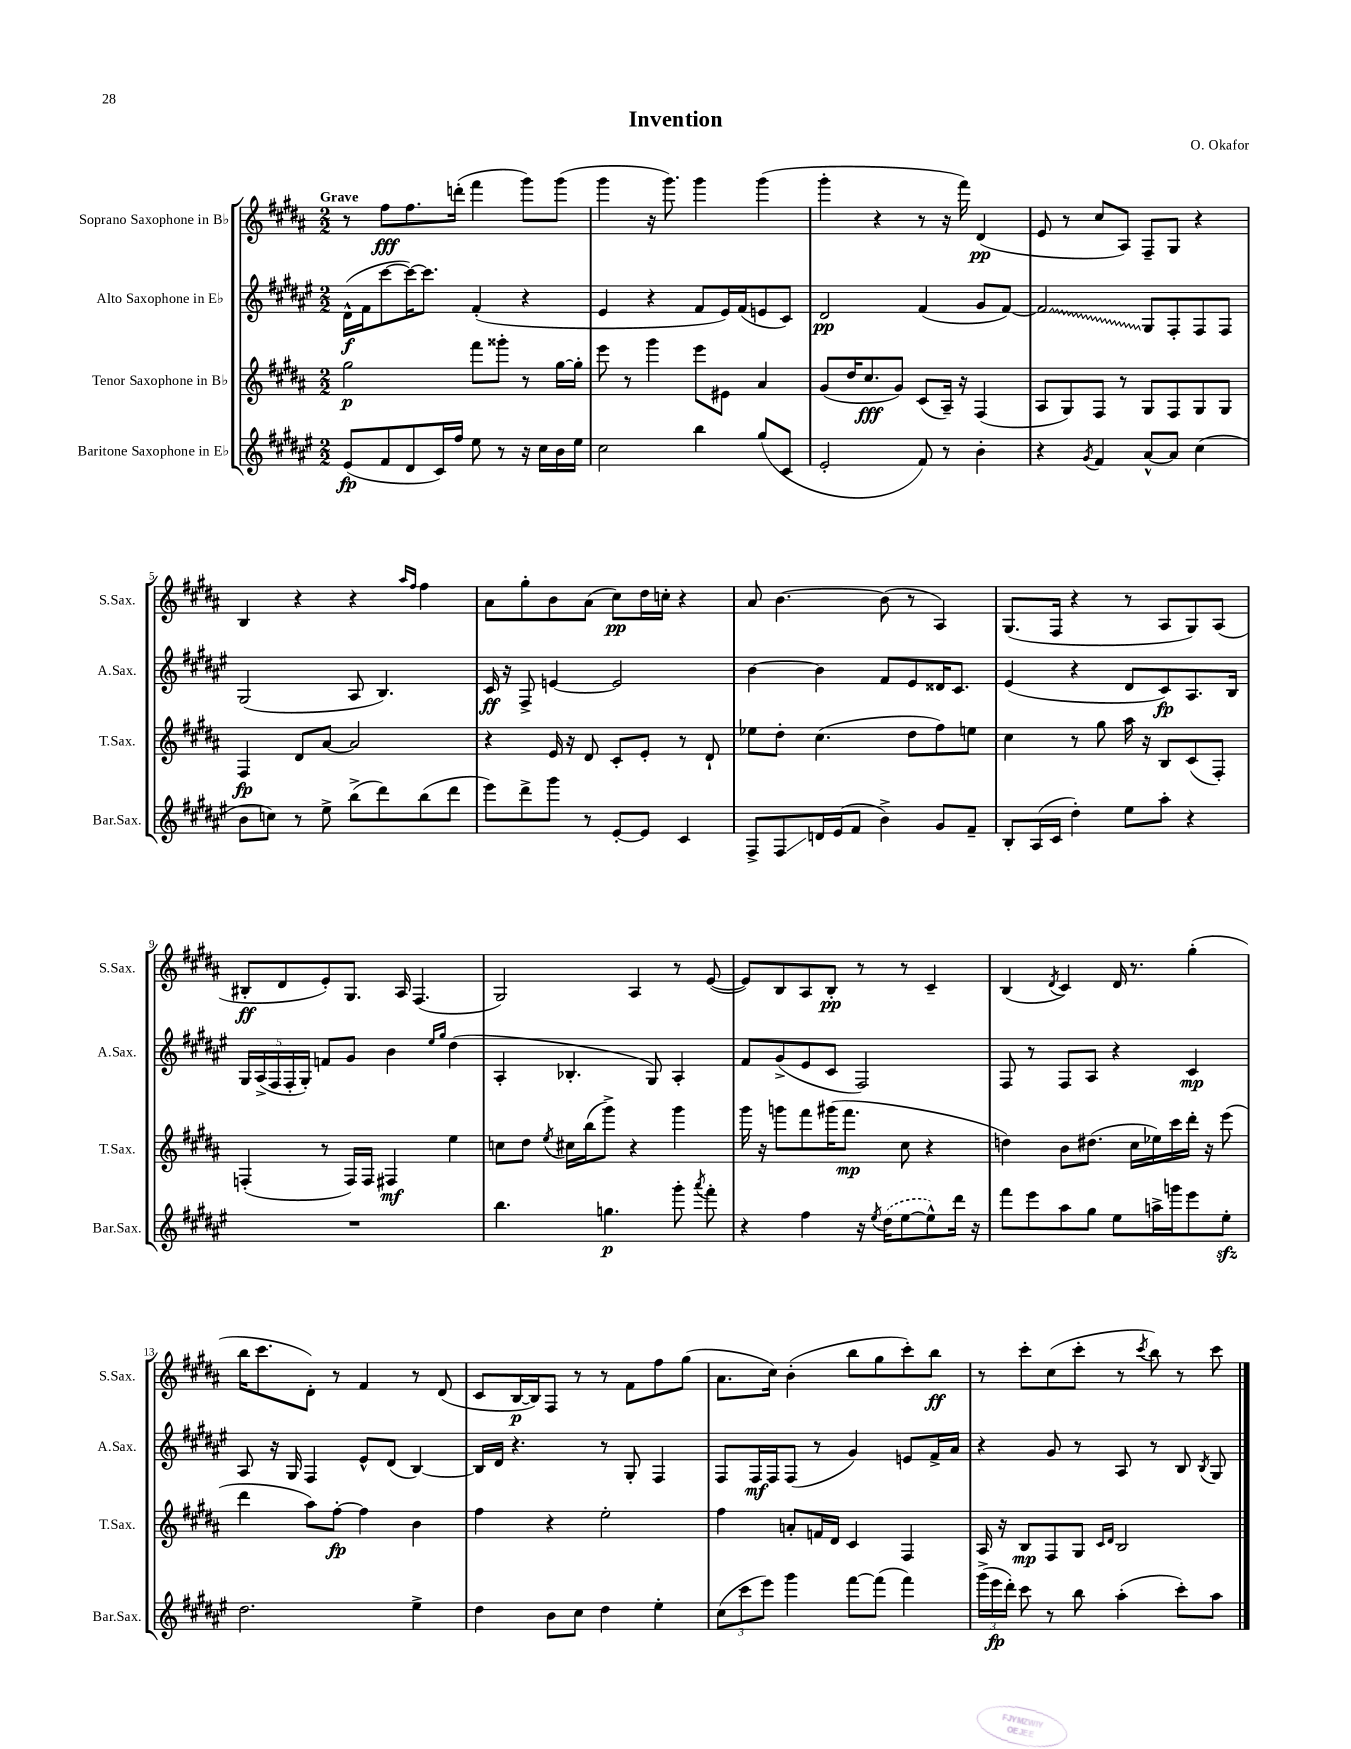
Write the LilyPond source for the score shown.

\header { title = "Invention" composer = "O. Okafor" }
<<
\new StaffGroup <<
\new Staff = "s0" \with { instrumentName = "Soprano Saxophone in Bb" shortInstrumentName = "S.Sax." } {
    \clef treble \key b \major \numericTimeSignature \time 2/2 \tempo "Grave"
    \autoBeamOff r8 fis''8[\fff fis''8. d'''16]-.( fis'''4 gis'''8[) gis'''8]( |
    gis'''4 r16 gis'''8.) gis'''4 gis'''4( |
    gis'''4-. r4 r8 r16 fis'''16) dis'4\pp( |
    e'8 r8 cis''8[ ais8]) fis8[-- gis8] r4 |
    b4 r4 r4 \grace { ais''16[ fis''16] } fis''4 |
    ais'8[ gis''8-. b'8 ais'8]( cis''8[\pp) dis''16 c''16]-. r4 |
    ais'8 b'4.~ b'8( r8 ais4) |
    gis8.[( fis16] r4 r8 ais8[ gis8) ais8]( |
    bis8[-.\ff dis'8 e'8-.) gis8.] ais16 fis4.( |
    gis2) ais4 r8 e'8~( |
    e'8[) b8 ais8 b8]-.\pp r8 r8 cis'4-- |
    b4( \acciaccatura { dis'8 } cis'4) dis'16 r8. gis''4-.( |
    b''16[ cis'''8. dis'8]-.) r8 fis'4 r8 dis'8( |
    cis'8[ b16~\p b16) fis8] r8 r8 fis'8[ fis''8 gis''8]( |
    ais'8.[ cis''16]) b'4-.( b''8[ gis''8 cis'''8-.) b''8]\ff |
    r8 cis'''8[-. cis''8( cis'''8]-. r8 \acciaccatura { cis'''8 } b''8) r8 cis'''8 \bar "|." |
}
\new Staff = "s1" \with { instrumentName = "Alto Saxophone in Eb" shortInstrumentName = "A.Sax." } {
    \clef treble \key fis \major \numericTimeSignature \time 2/2
    \autoBeamOff dis'16[-^\f( fis'16 cis'''8~ cis'''16~) cis'''8.] fis'4-.( r4 |
    eis'4 r4 fis'8[ eis'16) fis'16( e'8 cis'8]) |
    dis'2\pp fis'4( gis'8[ fis'8]~) |
    \once \override Glissando.style = #'zigzag fis'2\glissando gis8[ fis8-. fis8 fis8] |
    gis2( ais8 b4.) |
    cis'16\ff r16 fis8-> e'4~ e'2 |
    b'4~ b'4 fis'8[ eis'8 disis'16 cis'8.] |
    eis'4( r4 dis'8[ cis'8\fp) ais8. b16] |
    \tuplet 5/4 { gis16[ ais16->( fis16 fis16-. gis16]-.) } f'8[ gis'8] b'4 \grace { eis''16[ gis''16] } dis''4( |
    ais4-. bes4.-. gis8) ais4-. |
    fis'8[ gis'8->( eis'8 cis'8] fis2) |
    fis8 r8 fis8[ ais8] r4 cis'4\mp |
    ais8 r16 gis16 fis4 eis'8[-^ dis'8]( b4~) |
    b16[ dis'16] r4. r8 gis8-. fis4 |
    fis8[ fis16\mf fis16 fis8]( r8 gis'4) e'8[ fis'16-> ais'16] |
    r4 gis'8 r8 ais8 r8 b8 \acciaccatura { b8 } gis8 \bar "|." |
}
\new Staff = "s2" \with { instrumentName = "Tenor Saxophone in Bb" shortInstrumentName = "T.Sax." } {
    \clef treble \key b \major \numericTimeSignature \time 2/2
    \autoBeamOff gis''2\p fis'''8[ gisis'''8]-. r8 gis''16[~ gis''16]-. |
    e'''8 r8 gis'''4 e'''8[ eis'8] ais'4 |
    gis'8[( dis''16 cis''8.\fff gis'8]) cis'8[( ais16]--) r16 fis4( |
    ais8[ gis8) fis8] r8 gis8[ fis8 gis8 gis8] |
    fis4\fp dis'8[ ais'8]~ ais'2 |
    r4 e'16 r16 dis'8 cis'8[-. e'8]-. r8 dis'8-! |
    ees''8[ dis''8]-. cis''4.( dis''8[ fis''8) e''8] |
    cis''4 r8 gis''8 ais''16 r16 b8[ cis'8( fis8]-.) |
    f4-.( r8 f16[) f16] fis4\mf e''4 |
    c''8[ dis''8] \acciaccatura { e''8 } cis''16[ b''16( gis'''8]->) r4 gis'''4 |
    gis'''16 r16 g'''8[ fis'''8 gis'''16( fis'''8.]\mp cis''8 r4 |
    d''4) b'8[ dis''8.]( cis''16[ ees''16) cis'''16 dis'''16]-. r16 e'''8( |
    dis'''4 ais''8[) fis''8]~-.\fp fis''4 b'4 |
    fis''4 r4 e''2-. |
    fis''4 a'8[-. f'16 dis'16] cis'4 fis4 |
    ais16 r16 b8[\mp fis8 gis8] \grace { cis'16[ dis'16] } b2 \bar "|." |
}
\new Staff = "s3" \with { instrumentName = "Baritone Saxophone in Eb" shortInstrumentName = "Bar.Sax." } {
    \clef treble \key fis \major \numericTimeSignature \time 2/2
    \autoBeamOff eis'8[\fp( fis'8 dis'8 cis'16) fis''16] eis''8 r8 r16 cis''16[ b'16 eis''16] |
    cis''2 b''4 gis''8[( cis'8] |
    eis'2-. fis'8) r8 b'4-. |
    r4 \acciaccatura { gis'8 } fis'4 ais'8[~-^ ais'8] cis''4( |
    b'8[ c''8]) r8 eis''8-> b''8[->( dis'''8) b''8( dis'''8] |
    eis'''8[) dis'''8-> gis'''8] r8 eis'8[~-. eis'8] cis'4 |
    fis8[-> fis8\glissando d'16 eis'16( fis'8] b'4->) gis'8[ fis'8]-- |
    b8[-. ais16( cis'16] dis''4-.) eis''8[ ais''8]-. r4 |
    R1 |
    b''4. g''4.\p gis'''8-. \acciaccatura { ais'''8 } fis'''8-. |
    r4 fis''4 r16 \acciaccatura { eis''8 } \once \slurDashed dis''16[( eis''8~ eis''8-^) dis'''16] r16 |
    fis'''8[ eis'''8 ais''8 gis''8] eis''8[ a''16-> g'''16 eis'''8 eis''8]-.\sfz |
    dis''2. eis''4-> |
    dis''4 b'8[ cis''8] dis''4 eis''4-. |
    \tuplet 3/2 { cis''8[( cis'''8 eis'''8]) } gis'''4 fis'''8[~ fis'''8]( fis'''4) |
    \tuplet 3/2 { gis'''16[->( eis'''16\fp dis'''16]-.) } cis'''8 r8 b''8 ais''4-.( cis'''8[-.) ais''8] \bar "|." |
}
>>
>>
